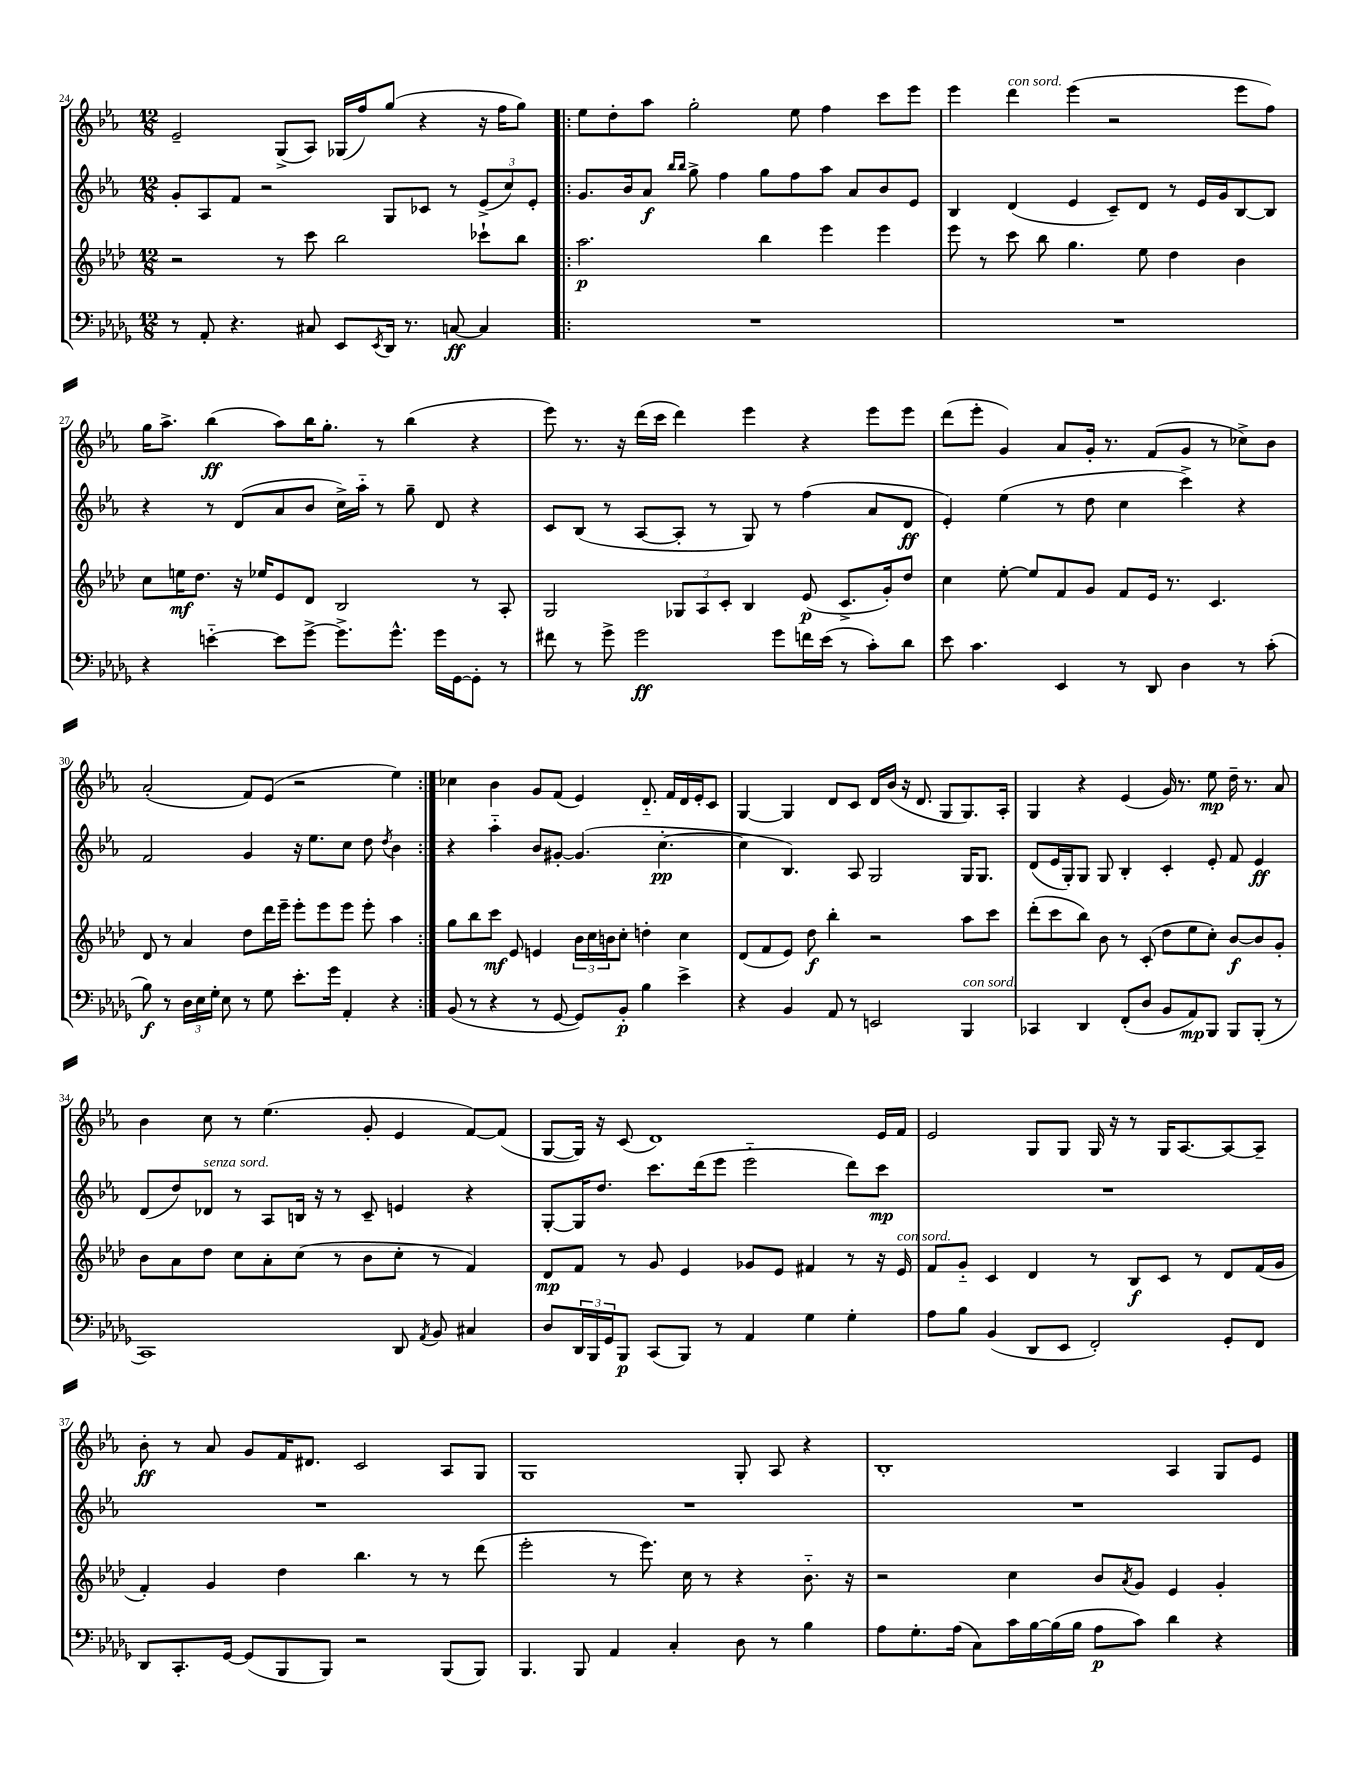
<<
\new StaffGroup <<
\new Staff = "s0" {
    \clef treble \key ees \major \numericTimeSignature \time 12/8
    ees'2-- g8->( aes8) ges16( f''16) g''8( r4 r16 f''16 g''8) |
    \repeat volta 2 { ees''8 d''8-. aes''8 g''2-. ees''8 f''4 c'''8 ees'''8 |
    ees'''4 d'''4^\markup { \italic "con sord." } ees'''4( r2 ees'''8 f''8) |
    g''16 aes''8.-> bes''4\ff( aes''8) bes''16 g''8.-. r8 bes''4( r4 |
    ees'''8) r8. r16 d'''16( c'''16 d'''4) ees'''4 r4 ees'''8 ees'''8 |
    d'''8( ees'''8-. g'4) aes'8 g'16-. r8. f'8( g'8 r8 ces''8->) bes'8 |
    aes'2-.( f'8) ees'8( r2 ees''4) | }
    ces''4 bes'4 g'8 f'8( ees'4) d'8.-_ f'16 d'16 ees'16-. c'8 |
    g4~ g4 d'8 c'8 d'16 bes'16( r16 d'8. g8 g8.) aes16-. |
    g4 r4 ees'4( g'16) r8. ees''8\mp d''16-- r8. aes'8 |
    bes'4 c''8 r8 ees''4.( g'8-. ees'4 f'8~) f'8( |
    g8~ g16) r16 c'8( d'1) ees'16 f'16 |
    ees'2 g8 g8 g16 r16 r8 g16 aes8.~ aes8~ aes8-- |
    bes'8-.\ff r8 aes'8 g'8 f'16 dis'8. c'2 aes8 g8 |
    g1 g8-. aes8 r4 |
    bes1-. aes4 g8 ees'8 \bar "|." |
}
\new Staff = "s1" {
    \clef treble \key ees \major \numericTimeSignature \time 12/8
    g'8-. aes8 f'8 r2 g8 ces'8 r8 \tuplet 3/2 { ees'8->( c''8) ees'8-. } |
    \repeat volta 2 { g'8. bes'16 aes'8\f \grace { bes''16 bes''16 } g''8-> f''4 g''8 f''8 aes''8 aes'8 bes'8 ees'8 |
    bes4 d'4( ees'4 c'8--) d'8 r8 ees'16 g'16 bes8~ bes8 |
    r4 r8 d'8( aes'8 bes'8 c''16->) aes''16-_ r8 g''8-- d'8 r4 |
    c'8 bes8( r8 aes8~ aes8-. r8 g8) r8 f''4( aes'8 d'8\ff |
    ees'4-.) ees''4( r8 d''8 c''4 c'''4->) r4 |
    f'2 g'4 r16 ees''8. c''8 d''8 \acciaccatura { d''8 } bes'4 | }
    r4 aes''4-_ bes'8 gis'8~-. gis'4.( c''4.~-.\pp |
    c''4 bes4.) aes8 g2 g16 g8. |
    d'8( ees'16 g16-.) g8 g8 bes4-. c'4-. ees'8-. f'8 ees'4\ff |
    d'8( d''8) des'8^\markup { \italic "senza sord." } r8 aes8 b16 r16 r8 c'8-- e'4 r4 |
    g8~-. g16 d''8. c'''8. d'''16( ees'''8 ees'''2-_ d'''8) c'''8\mp |
    R1. |
    R1. |
    R1. |
    R1. \bar "|." |
}
\new Staff = "s2" {
    \clef treble \key aes \major \numericTimeSignature \time 12/8
    r2 r8 c'''8 bes''2 ces'''8-! bes''8 |
    \repeat volta 2 { aes''2.\p bes''4 ees'''4 ees'''4 |
    ees'''8 r8 c'''8 bes''8 g''4. ees''8 des''4 bes'4 |
    c''8 e''16\mf des''8. r16 ees''16 ees'8 des'8 bes2 r8 aes8-. |
    g2 \tuplet 3/2 { ges8 aes8 c'8-. } bes4 ees'8\p( c'8.-> g'16-.) des''8 |
    c''4 ees''8~-. ees''8 f'8 g'8 f'8 ees'16 r8. c'4. |
    des'8 r8 aes'4 des''8 des'''16 ees'''16-- ees'''8-. ees'''8 ees'''8 ees'''8-. aes''4 | }
    g''8 bes''8 c'''8\mf ees'8 e'4 \tuplet 3/2 { bes'16 c''16 b'16 } c''8-. d''4-. c''4 |
    des'8( f'8 ees'8) des''8\f bes''4-. r2 aes''8 c'''8 |
    des'''8-.( c'''8 bes''8) bes'8 r8 c'8-.( des''8 ees''8 c''8-.) bes'8~\f bes'8 g'8-. |
    bes'8 aes'8 des''8 c''8 aes'8-. c''8( r8 bes'8 c''8-. r8 f'4) |
    des'8\mp f'8 r8 g'8 ees'4 ges'8 ees'8 fis'4 r8 r16 ees'16^\markup { \italic "con sord." } |
    f'8 g'8-_ c'4 des'4 r8 bes8\f c'8 r8 des'8 f'16( g'16 |
    f'4-.) g'4 des''4 bes''4. r8 r8 des'''8( |
    ees'''2-. r8 ees'''8.) c''16 r8 r4 bes'8.-_ r16 |
    r2 c''4 bes'8 \acciaccatura { aes'8 } g'8 ees'4 g'4-. \bar "|." |
}
\new Staff = "s3" {
    \clef bass \key des \major \numericTimeSignature \time 12/8
    r8 aes,8-. r4. cis8 ees,8 \acciaccatura { ees,8 } des,16 r8. c8~\ff c4 |
    \repeat volta 2 { R1. |
    R1. |
    r4 e'4~-_ e'8 ges'8~-> ges'8.-> ges'8.-^ ges'16 ges,16~ ges,8-. r8 |
    fis'8 r8 ges'8-> ges'2\ff ges'8 f'16 ees'16( r8 c'8-.) des'8 |
    ees'8 c'4. ees,4 r8 des,8 des4 r8 c'8-.( |
    bes8\f) r8 \tuplet 3/2 { des16 ees16 ges16-. } ees8 r8 ges8 ees'8.-. ges'16 aes,4-. r4 | }
    bes,8( r8 r4 r8 ges,8~ ges,8) bes,8-.\p bes4 ees'4-> |
    r4 bes,4 aes,8 r8 e,2 bes,,4^\markup { \italic "con sord." } |
    ces,4 des,4 f,8-.( des8 bes,8 aes,8\mp) bes,,8 bes,,8 bes,,8-.( r8 |
    c,1) des,8 \acciaccatura { aes,8 } bes,8 cis4 |
    des8 \tuplet 3/2 { des,16 bes,,16 ges,16 } bes,,8\p c,8( bes,,8) r8 aes,4 ges4 ges4-. |
    aes8 bes8 bes,4( des,8 ees,8 f,2-.) ges,8-. f,8 |
    des,8 c,8.-. ges,16~ ges,8( bes,,8 bes,,8) r2 bes,,8( bes,,8) |
    bes,,4. bes,,8 aes,4 c4-. des8 r8 bes4 |
    aes8 ges8.-. aes16( c8) c'16 bes16~ bes16( bes16 aes8\p c'8) des'4 r4 \bar "|." |
}
>>
>>
\layout { \context { \Score currentBarNumber = #24 } }
